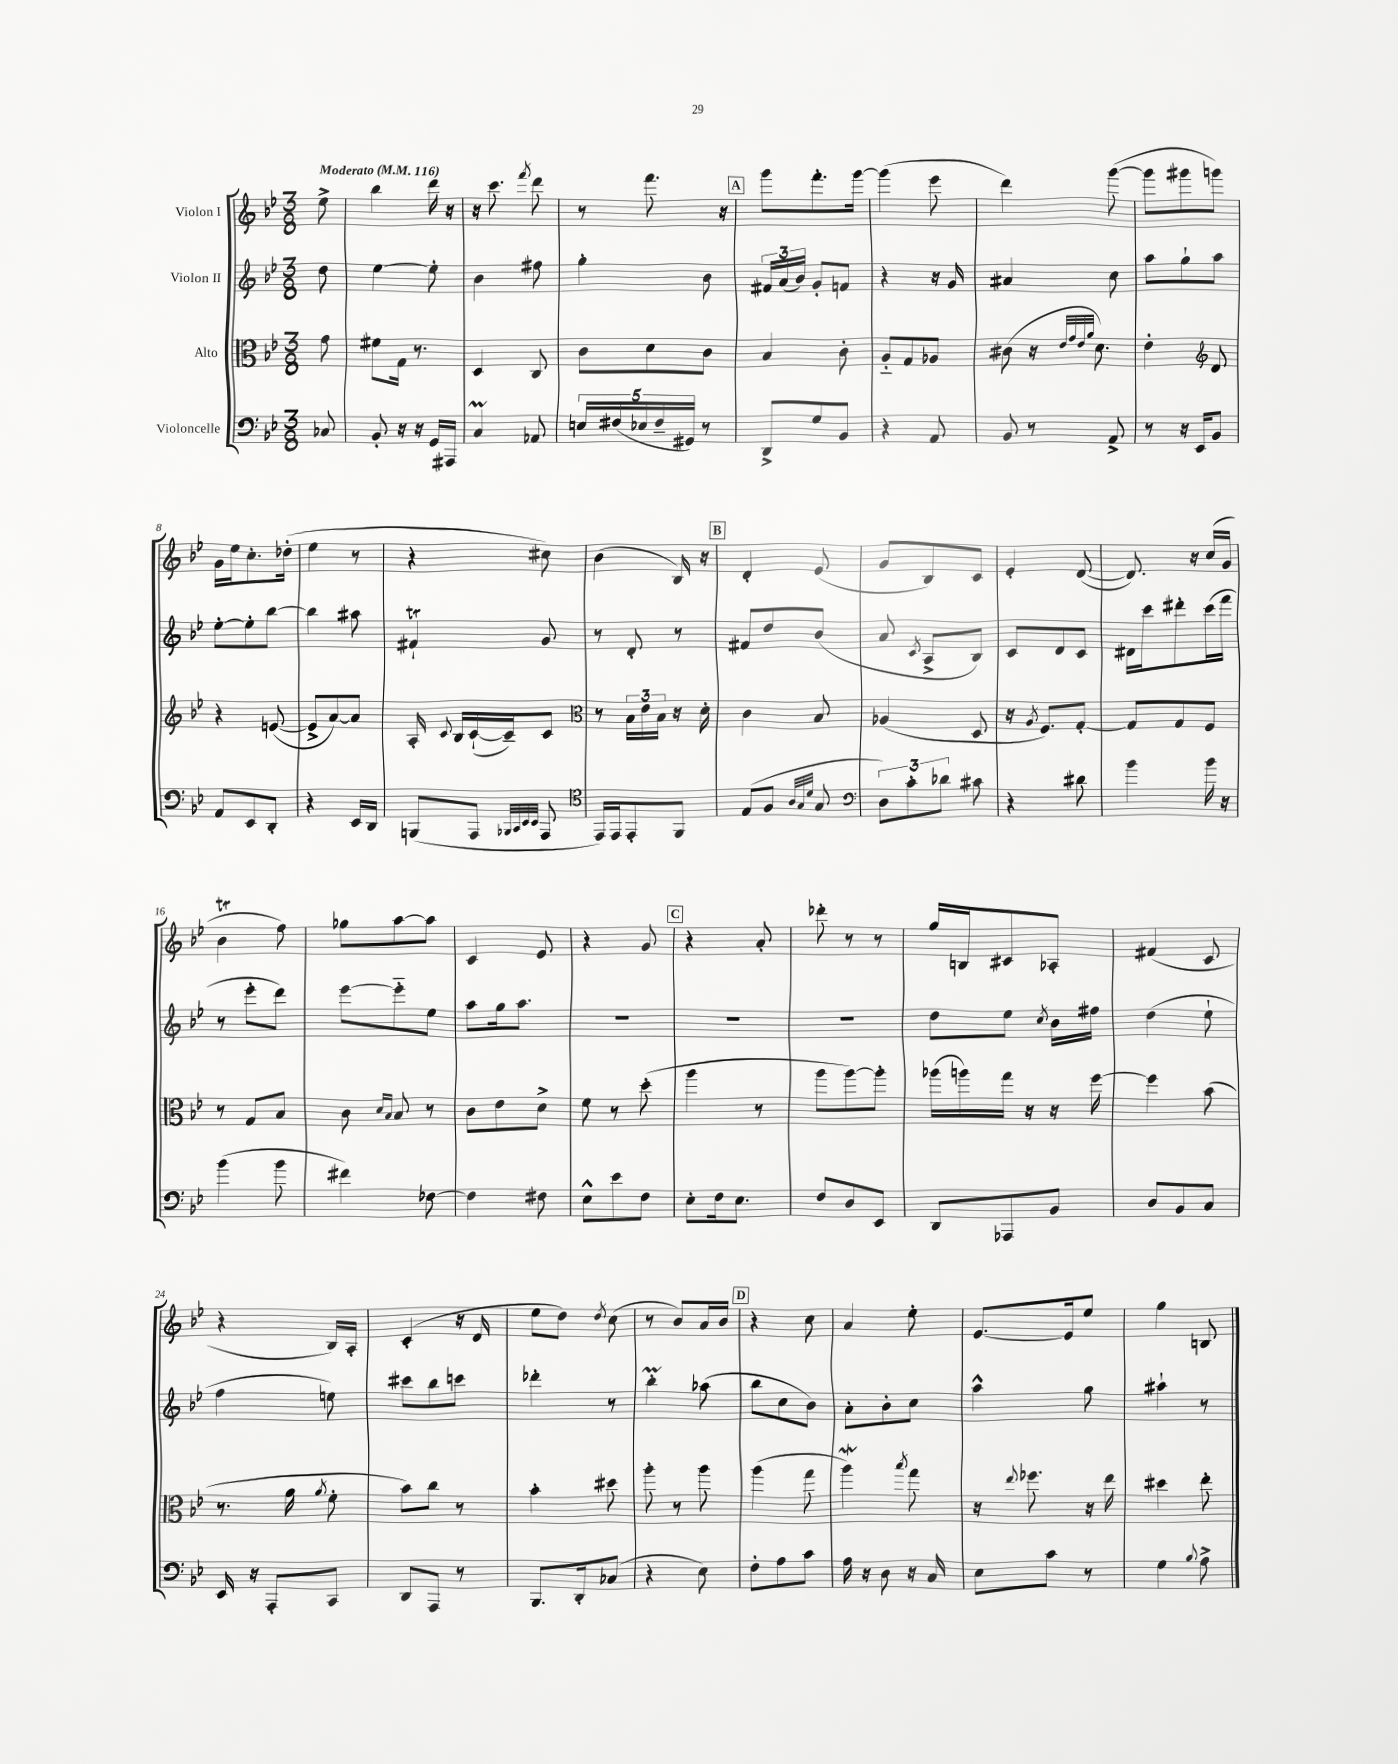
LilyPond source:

<<
\new StaffGroup <<
\new Staff = "s0" \with { instrumentName = "Violon I" } {
    \clef treble \key bes \major \numericTimeSignature \time 3/8 \partial 8 \tempo "Moderato" 4 = 116
    \autoBeamOff ees''8-> |
    bes''4 d'''16 r16 |
    r16 c'''8. \acciaccatura { f'''8 } d'''8 |
    r8 f'''8. r16 |
    \mark \markup { \box "A" } g'''8[ f'''8.-. g'''16]~ |
    g'''4( ees'''8 |
    d'''4) g'''8~( |
    g'''8[ gis'''8 g'''8]) |
    g'16[ ees''16 c''8.-. des''16]-.( |
    ees''4 r8 |
    r4 cis''8) |
    bes'4( bes16) r16 |
    \mark \markup { \box "B" } d'4-. ees'8( |
    g'8[ bes8) c'8] |
    ees'4-. d'8~( |
    d'8.) r16 c''16[( g'16] |
    bes'4\trill f''8) |
    ges''8[ a''8~ a''8] |
    c'4 ees'8 |
    r4 g'8 |
    \mark \markup { \box "C" } r4 a'8-. |
    des'''8-. r8 r8 |
    g''16[ b16 cis'8 aes8]-. |
    fis'4( c'8 |
    r4 bes16[) a16]-. |
    c'4-.( r16 d'16 |
    ees''8[ d''8]) \acciaccatura { d''8 } c''8( |
    r8 bes'8[) a'16 bes'16] |
    \mark \markup { \box "D" } r4 c''8 |
    a'4 ees''8-. |
    ees'8.[~ ees'16 ees''8] |
    g''4 b8 \bar "|." |
}
\new Staff = "s1" \with { instrumentName = "Violon II" } {
    \clef treble \key bes \major \numericTimeSignature \time 3/8 \partial 8
    \autoBeamOff d''8 |
    ees''4~ ees''8-. |
    bes'4 fis''8 |
    g''4-. bes'8 |
    \mark \markup { \box "A" } \tuplet 3/2 { fis'16[ a'16( bes'16]) } g'8[-. f'8] |
    r4 r16 g'16 |
    ais'4 c''8 |
    a''8[ g''8-! a''8] |
    ees''8[~-. ees''8-. bes''8]~ |
    bes''4 ais''8 |
    fis'4-!\trill g'8 |
    r8 d'8-. r8 |
    \mark \markup { \box "B" } fis'8[ d''8 bes'8]( |
    a'8 \acciaccatura { c'8 } a8[-> bes8]) |
    c'8[ d'8 c'8] |
    dis'16[ c'''16 dis'''8-. c'''16( f'''16] |
    r8 ees'''8[-. d'''8]) |
    ees'''8[~ ees'''8-_ ees''8] |
    a''8[ g''16 a''8.] |
    R4. |
    \mark \markup { \box "C" } R4. |
    R4. |
    d''8[ ees''8] \acciaccatura { c''8 } bes'16[ fis''16] |
    d''4( ees''8-! |
    f''4 e''8) |
    cis'''8[ bes''8 c'''8] |
    des'''4-. r8 |
    bes''4-.\prall aes''8( |
    \mark \markup { \box "D" } bes''8[ c''8 bes'8]) |
    a'8[-. bes'8-. c''8] |
    a''4-^ g''8 |
    ais''4-! r8 \bar "|." |
}
\new Staff = "s2" \with { instrumentName = "Alto" } {
    \clef alto \key bes \major \numericTimeSignature \time 3/8 \partial 8
    \autoBeamOff g'8 |
    fis'8[ g16] r8. |
    d4 c8 |
    c'8[ d'8 c'8] |
    \mark \markup { \box "A" } bes4 c'8-. |
    a8[-_ g8 aes8] |
    cis'8( r16 \grace { ees'32[ g'32 ees'32 a'32] } d'8.) |
    ees'4-. \clef treble d'8 |
    r4 e'8~( |
    e'8[-> a'8~) a'8] |
    a16-. \appoggiatura { c'8 } bes16[ c'16~-!( c'16--) c'8] |
    \clef alto r8 \tuplet 3/2 { bes16[ ees'16 bes16] } r16 d'16-. |
    \mark \markup { \box "B" } c'4 bes8 |
    aes4( d8 |
    r16 \acciaccatura { a8 } f8.[) g8]~-. |
    g8[ g8 f8] |
    r8 g8[ bes8] |
    c'8 \grace { d'16[ bes16] } bes8 r8 |
    c'8[ ees'8 d'8]-> |
    f'8 r8 d''8-.( |
    \mark \markup { \box "C" } a''4 r8 |
    a''8[ a''8~) a''8]-. |
    aes''16[( a''16) g''16] r16 r16 f''16~ |
    f''4 bes'8( |
    r8. a'16 \acciaccatura { a'8 } f'8-. |
    bes'8[) c''8] r8 |
    bes'4-. dis''8 |
    a''8-. r8 a''8 |
    \mark \markup { \box "D" } a''4( g''8 |
    a''4\mordent) \acciaccatura { bes''8 } g''8 |
    r16 \appoggiatura { ees''8 } fes''8. r16 ees''16 |
    dis''4 ees''8-. \bar "|." |
}
\new Staff = "s3" \with { instrumentName = "Violoncelle" } {
    \clef bass \key bes \major \numericTimeSignature \time 3/8 \partial 8
    \autoBeamOff ces8 |
    bes,8-. r16 r16 g,16[ ais,,16] |
    c4\prall aes,8 |
    \tuplet 5/4 { e16[ fis16( ees16 fis16-- gis,16]) } r8 |
    \mark \markup { \box "A" } d,8[-> g8 bes,8] |
    r4 a,8 |
    bes,8 r8 a,8-> |
    r8 r16 ees,16[ bes,8] |
    a,8[ ees,8 d,8]-. |
    r4 ees,16[ d,16] |
    b,,8[( a,,8] \grace { bes,,32[ c,32 ees,32 ees,32] } a,,8 |
    \clef tenor ees,16[) ees,16 ees,8-. f,8] |
    \mark \markup { \box "B" } ees8[( f8] \grace { a32[ g32 d'32] } g8 |
    \clef bass \tuplet 3/2 { d8[) c'8-. des'8] } cis'8 |
    r4 dis'8 |
    bes'4 bes'16 r16 |
    bes'4( bes'8 |
    fis'4) fes8~ |
    fes4 fis8 |
    ees8[-^ ees'8 f8] |
    \mark \markup { \box "C" } ees8[-. f16 ees8.] |
    f8[ d8 ees,8] |
    d,8[ aes,,8 bes,8] |
    d8[ bes,8 c8] |
    ees,16 r16 a,,8[-. c,8] |
    d,8[ a,,8] r8 |
    bes,,8.[ d,16-. ces8]( |
    r4 ees8) |
    \mark \markup { \box "D" } f8[-. a8 c'8] |
    a16 r16 d8 r16 c16 |
    ees8[ c'8] r8 |
    g4 \appoggiatura { bes8 } a8-> \bar "|." |
}
>>
>>
